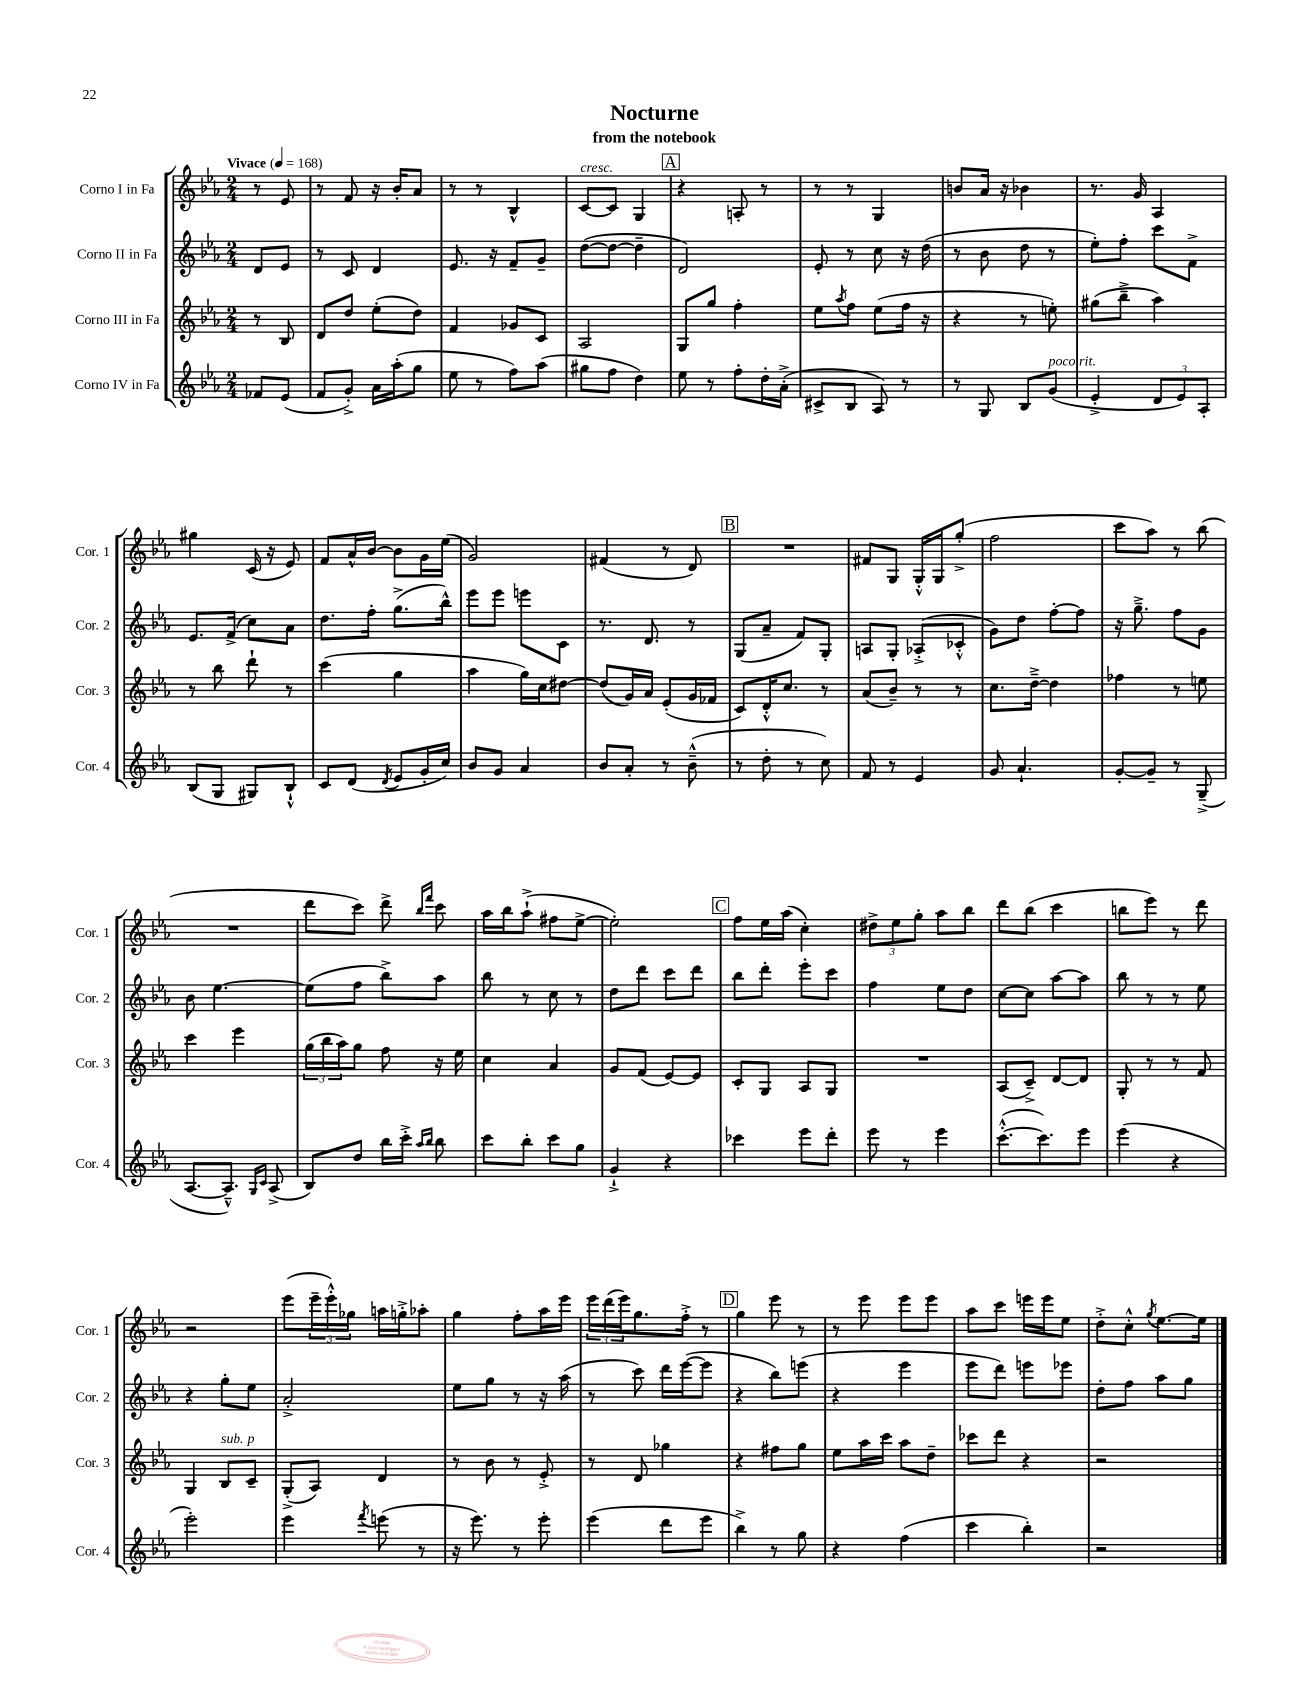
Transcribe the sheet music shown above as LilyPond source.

\header { title = "Nocturne" subtitle = "from the notebook" }
<<
\new StaffGroup <<
\new Staff = "s0" \with { instrumentName = "Corno I in Fa" shortInstrumentName = "Cor. 1" } {
    \clef treble \key ees \major \numericTimeSignature \time 2/4 \partial 4 \tempo "Vivace" 4 = 168
    r8 ees'8 |
    r8 f'8 r16 bes'16-. aes'8 |
    r8 r8 bes4-^ |
    c'8~^\markup { \italic "cresc." } c'8 g4 |
    \mark \markup { \box "A" } r4 a8-. r8 |
    r8 r8 g4 |
    b'8 aes'16 r16 bes'4 |
    r8. g'16 aes4 |
    gis''4 c'16( r16 ees'8) |
    f'8 aes'16-^ bes'16~ bes'8 g'16 ees''16( |
    g'2) |
    fis'4( r8 d'8) |
    \mark \markup { \box "B" } R2 |
    fis'8 g8 g16-.-^ g16 g''8-.->( |
    f''2 |
    c'''8 aes''8) r8 bes''8( |
    R2 |
    d'''8 c'''8) d'''8-> \grace { bes''16 f'''16 } c'''8 |
    aes''16 bes''16 aes''8-!->( fis''8 ees''8~-> |
    ees''2-.) |
    \mark \markup { \box "C" } f''8 ees''16 aes''16( c''4-.) |
    \tuplet 3/2 { dis''8-> ees''8 g''8-. } aes''8 bes''8 |
    d'''8 bes''8( c'''4 |
    b''8 ees'''8) r8 d'''8 |
    r2 |
    ees'''8( \tuplet 3/2 { ees'''16-- ees'''16-.-^) ges''16 } a''16 g''16-.-> aes''8-. |
    g''4 f''8-. aes''16 ees'''16 |
    \tuplet 3/2 { ees'''16 d'''16( ees'''16) } g''8. f''16-.-> r8 |
    \mark \markup { \box "D" } g''4 ees'''8 r8 |
    r8 ees'''8 ees'''8 ees'''8 |
    aes''8 c'''8 e'''16 e'''16 ees''8 |
    d''8-.-> c''8-.-^ \acciaccatura { g''8 } ees''8.~ ees''16 \bar "|." |
}
\new Staff = "s1" \with { instrumentName = "Corno II in Fa" shortInstrumentName = "Cor. 2" } {
    \clef treble \key ees \major \numericTimeSignature \time 2/4 \partial 4
    d'8 ees'8 |
    r8 c'8 d'4 |
    ees'8. r16 f'8-- g'8-- |
    d''8~( d''8~ d''4-- |
    \mark \markup { \box "A" } d'2) |
    ees'8-. r8 c''8 r16 d''16( |
    r8 bes'8 d''8 r8 |
    ees''8-.) f''8-. c'''8 f'8-> |
    ees'8. f'16->( c''8) aes'8 |
    d''8. f''16-. g''8.->( bes''16-^) |
    ees'''8 ees'''8 e'''8 c'8 |
    r8. d'8. r8 |
    \mark \markup { \box "B" } g8( aes'8-- f'8) g8-. |
    a8 g8-. aes8-.->( ces'8-.-^ |
    g'8) d''8 f''8~-. f''8 |
    r16 g''8.---> f''8 g'8 |
    bes'8 ees''4.~ |
    ees''8( f''8 bes''8->) aes''8 |
    bes''8 r8 c''8 r8 |
    d''8 d'''8 c'''8 d'''8 |
    \mark \markup { \box "C" } bes''8 d'''8-. ees'''8-. c'''8 |
    f''4 ees''8 d''8 |
    c''8~ c''8 aes''8~ aes''8 |
    bes''8 r8 r8 ees''8 |
    r4 g''8-. ees''8 |
    aes'2-.-> |
    ees''8 g''8 r8 r16 aes''16( |
    r8 c'''8) d'''16 ees'''16~( ees'''8 |
    \mark \markup { \box "D" } r4 bes''8) e'''8( |
    r4 ees'''4 |
    ees'''8 d'''8) e'''8 ees'''8 |
    d''8-. f''8 aes''8 g''8 \bar "|." |
}
\new Staff = "s2" \with { instrumentName = "Corno III in Fa" shortInstrumentName = "Cor. 3" } {
    \clef treble \key ees \major \numericTimeSignature \time 2/4 \partial 4
    r8 bes8 |
    d'8 d''8 ees''8-.( d''8) |
    f'4 ges'8 c'8 |
    aes2 |
    \mark \markup { \box "A" } g8 g''8 f''4-. |
    ees''8 \acciaccatura { aes''8 } f''8 ees''8( f''16 r16 |
    r4 r8 e''8-.) |
    gis''8( bes''8---> aes''4) |
    r8 bes''8 d'''8-! r8 |
    c'''4( g''4 |
    aes''4 g''16) c''16 dis''8~ |
    dis''8( g'16) aes'16 ees'8-.( g'16 fes'16 |
    \mark \markup { \box "B" } c'8) d'16-.-^ c''8. r8 |
    aes'8( bes'8--) r8 r8 |
    c''8. d''16~---> d''4 |
    fes''4 r8 e''8 |
    c'''4 ees'''4 |
    \tuplet 3/2 { g''16( bes''16 aes''16) } g''8 f''8 r16 ees''16 |
    c''4 aes'4 |
    g'8 f'8( ees'8~) ees'8 |
    \mark \markup { \box "C" } c'8-. g8 aes8 g8 |
    R2 |
    aes8( c'8--->) d'8~ d'8 |
    g8-. r8 r8 f'8 |
    g4 bes8^\markup { \italic "sub. p" } c'8-- |
    g8-.->( aes8) d'4 |
    r8 bes'8 r8 ees'8-.-> |
    r8 d'8 ges''4 |
    \mark \markup { \box "D" } r4 fis''8 g''8 |
    ees''8 aes''16 c'''16 aes''8 d''8-- |
    ces'''8 d'''8 r4 |
    r2 \bar "|." |
}
\new Staff = "s3" \with { instrumentName = "Corno IV in Fa" shortInstrumentName = "Cor. 4" } {
    \clef treble \key ees \major \numericTimeSignature \time 2/4 \partial 4
    fes'8 ees'8( |
    f'8 g'8-.->) aes'16 aes''16-.( g''8 |
    ees''8 r8 f''8) aes''8( |
    gis''8 f''8 d''4) |
    \mark \markup { \box "A" } ees''8 r8 f''8-. d''16-. aes'16-.->( |
    cis'8-> bes8 aes8) r8 |
    r8 g8 bes8 g'8^\markup { \italic "poco rit." }( |
    ees'4-.-> \tuplet 3/2 { d'8 ees'8) aes8-. } |
    bes8( g8 gis8) bes8-!-^ |
    c'8 d'8( \acciaccatura { d'8 } ees'8 g'16-. c''16) |
    bes'8 g'8 aes'4 |
    bes'8 aes'8-. r8 bes'8---^( |
    \mark \markup { \box "B" } r8 d''8-. r8 c''8) |
    f'8 r8 ees'4 |
    g'8 aes'4.-! |
    g'8~-. g'8-- r8 g8--->( |
    aes8.~ aes8.---^) \grace { g16 c'16 } aes8->( |
    bes8) d''8 bes''16 c'''16-.-> \grace { aes''16 bes''16 } bes''8 |
    c'''8 bes''8-. c'''8 g''8 |
    g'4-!-> r4 |
    \mark \markup { \box "C" } ces'''4 ees'''8 d'''8-. |
    ees'''8 r8 ees'''4 |
    c'''8.~-.-^( c'''8.) ees'''8 |
    ees'''4( r4 |
    ees'''2-.) |
    ees'''4 \acciaccatura { f'''8 } e'''8( r8 |
    r16 ees'''8.) r8 ees'''8-. |
    ees'''4( d'''8 ees'''8 |
    \mark \markup { \box "D" } bes''4->) r8 g''8 |
    r4 f''4( |
    c'''4 bes''4-.) |
    r2 \bar "|." |
}
>>
>>
\layout { \context { \Score \remove "Bar_number_engraver" } }
